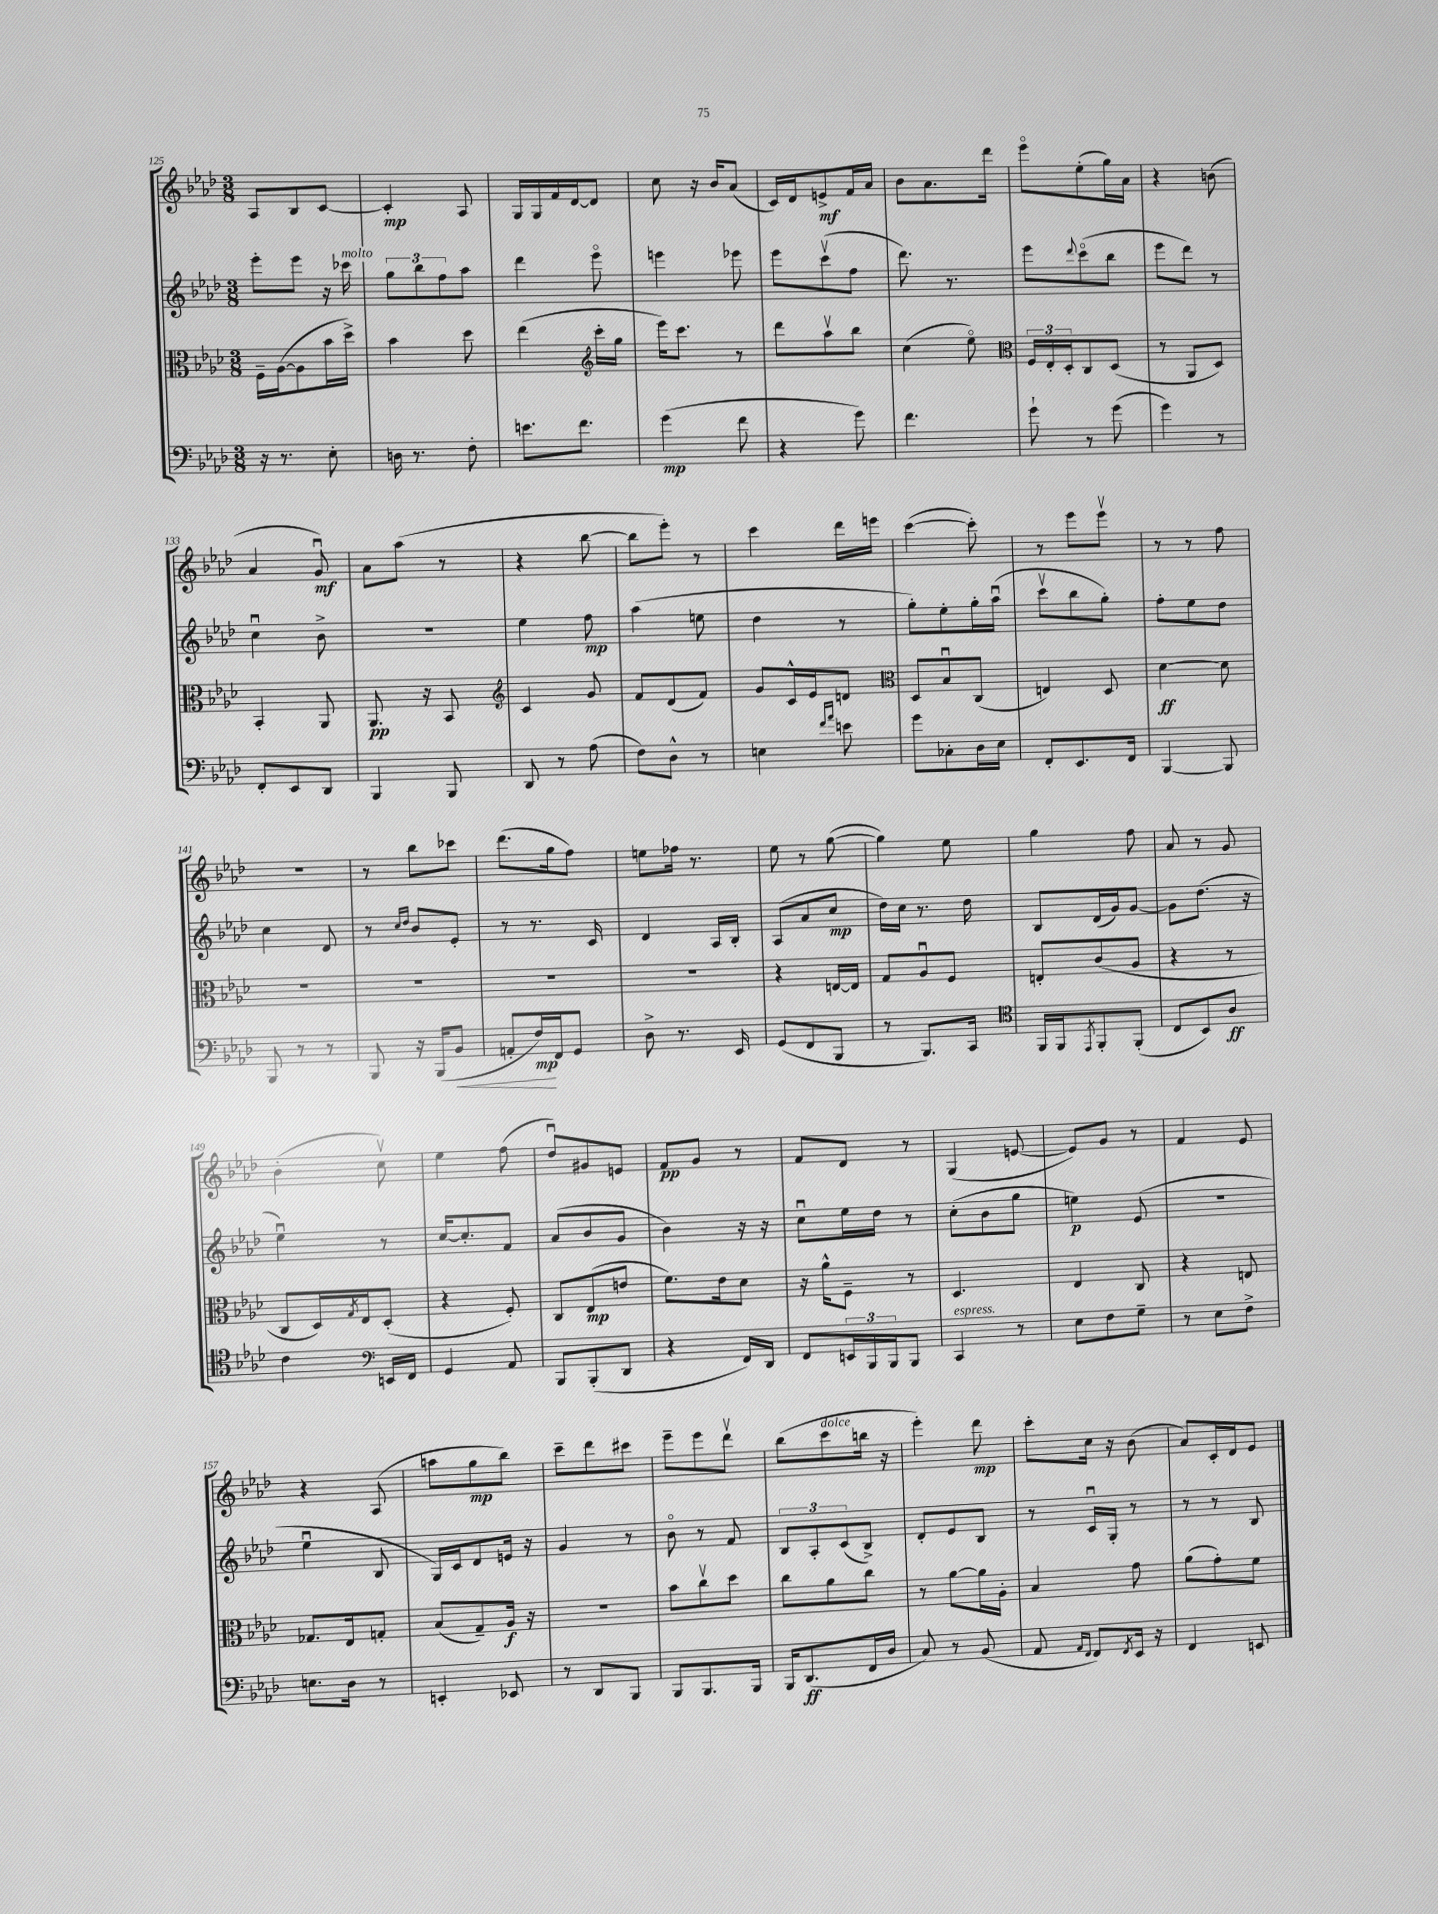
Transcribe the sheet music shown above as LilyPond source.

<<
\new StaffGroup <<
\new Staff = "s0" {
    \clef treble \key aes \major \numericTimeSignature \time 3/8
    aes8 bes8 c'8~ |
    c'4-.\mp aes8 |
    g16 g16 f'16 des'16~ des'8 |
    c''8 r16 bes'16 aes'8( |
    c'16) des'16 e'8->\mf f'16 aes'16 |
    bes'8 aes'8. des'''16 |
    ees'''8\flageolet ees''8-.( g''16) aes'16 |
    r4 b'8( |
    aes'4 g'8\downbow\mf) |
    aes'8 aes''8( r8 |
    r4 bes''8~ |
    bes''8 ees'''8-.) r8 |
    c'''4 des'''16 e'''16 |
    c'''4~( c'''8-.) |
    r8 ees'''8 ees'''8\upbow |
    r8 r8 f''8 |
    R4. |
    r8 bes''8 ces'''8 |
    des'''8.( g''16 f''8) |
    e''8 fes''16 r8. |
    ees''8 r8 g''8~( |
    g''4) ees''8 |
    g''4 f''8 |
    aes'8 r8 g'8 |
    bes'4-.( c''8\upbow) |
    ees''4 f''8( |
    des''8\downbow) gis'8 e'8 |
    f'8\pp g'8 r8 |
    f'8 des'8 r8 |
    g4( e'8~ |
    e'8) g'8 r8 |
    f'4 ees'8 |
    r4 aes8( |
    a''8 g''8\mp bes''8) |
    c'''8-- des'''8 cis'''8 |
    ees'''8-- ees'''8 des'''8\upbow |
    bes''8( c'''8^\markup { \italic "dolce" } b''16 r16 |
    ees'''4-.) des'''8\mp |
    c'''8-. c''16 r16 bes'8( |
    aes'8) c'16-. des'16 ees'8 \bar "|." |
}
\new Staff = "s1" {
    \clef treble \key aes \major \numericTimeSignature \time 3/8
    ees'''8-. ees'''8 r16 ces'''16^\markup { \italic "molto" } |
    \tuplet 3/2 { g''8 bes''8 f''8 } aes''8 |
    des'''4 ees'''8\flageolet |
    e'''4 ees'''8 |
    ees'''8 c'''8\upbow( f''8 |
    des'''8.) r8. |
    ees'''8 \appoggiatura { des'''8 } c'''8\flageolet( bes''8 |
    ees'''8 des'''8) r8 |
    c''4\downbow bes'8-> |
    R4. |
    ees''4 f''8\mp |
    aes''4( e''8 |
    des''4 r8 |
    g''8-.) ees''8-. g''16-. aes''16\downbow( |
    c'''8\upbow bes''8 g''8-.) |
    f''8-. ees''8 des''8 |
    c''4 des'8 |
    r8 \grace { c''16 des''16 } bes'8 ees'8-. |
    r8 r8. c'16 |
    des'4 aes16 bes16-. |
    aes8( aes'8 c''8\mp |
    des''16) c''16 r8. des''16 |
    bes8 des'16( g'16) g'8~ |
    g'8 des''8.( r16 |
    ees''4\downbow) r8 |
    c''16~ c''8.-. f'8 |
    aes'8( bes'8 g'8 |
    bes'4) r16 r16 |
    c''8\downbow ees''16 des''16 r8 |
    c''8-.( bes'8 g''8 |
    e''4\p) ees'8( |
    R4. |
    ees''4\downbow bes8 |
    g16) c'16 des'8 e'16 r16 |
    g'4 r8 |
    bes'8\flageolet r8 f'8 |
    \tuplet 3/2 { bes8 aes8-. c'8( } bes8->) |
    des'8-. ees'8 bes8 |
    r8 c'16\downbow g16-. r8 |
    r8 r8 bes8 \bar "|." |
}
\new Staff = "s2" {
    \clef alto \key aes \major \numericTimeSignature \time 3/8
    f16-- aes16~( aes8 bes'16 des''16->) |
    bes'4 des''8 |
    ees''4( \clef treble c'''16-. g''16 |
    ees'''16) c'''8. r8 |
    des'''8 aes''8\upbow bes''8 |
    c''4( ees''8\flageolet) |
    \clef alto \tuplet 3/2 { f16 ees16-. des16-. } c8 des8( |
    r8 aes,8 des8) |
    bes,4-. aes,8 |
    aes,8.\pp r16 bes,8 |
    \clef treble c'4 g'8 |
    f'8 des'8( f'8) |
    g'8 c'16-^ ees'16 d'8 |
    \clef alto des8 bes8\downbow c8( |
    e4) des8 |
    des'4~\ff des'8 |
    R4. |
    R4. |
    R4. |
    R4. |
    r4 e16~ e16 |
    g8 aes8\downbow f8 |
    e8-. c'8( aes8 |
    r4 r8 |
    c8 des16) \acciaccatura { g8 } ees16 des8-.( |
    r4 f8-.) |
    c8 ees8\mp( e'8 |
    f'8.) ees'16 des'8 |
    r16 aes'16-^ f8-- r8 |
    des4. |
    ees4 c8 |
    r4 e8 |
    ges8. ees16 g8-. |
    bes8( g8--) aes16\f r16 |
    R4. |
    bes'8 c''8\upbow des''8 |
    c''8 aes'8 c''8 |
    r8 aes'8~ aes'16 aes16-. |
    bes4 g'8 |
    aes'8( g'8-.) f'8 \bar "|." |
}
\new Staff = "s3" {
    \clef bass \key aes \major \numericTimeSignature \time 3/8
    r16 r8. ees8-. |
    d16 r8. f8-. |
    e'8. f'8. |
    g'4\mp( f'8 |
    r4 g'8) |
    f'4. |
    g'8-! r8 g'8( |
    g'4) r8 |
    f,8-. ees,8 des,8 |
    bes,,4 bes,,8 |
    des,8 r8 aes8( |
    f8) des8-^ r8 |
    e4 \grace { f'16 aes'16 } e'8 |
    g'8 ces8-. des16 ees16 |
    f,8-. ees,8. f,16 |
    bes,,4~ bes,,8 |
    bes,,8 r8 r8 |
    bes,,8 r16 bes,,16( bes,8\< |
    a,8-. f16\mp\!) f,16 g,8 |
    des8-> r8. ees,16 |
    g,8( f,8 bes,,8 |
    r8 bes,,8.) c,16 |
    \clef tenor f,16 f,16 \acciaccatura { ees,8 } f,8-. f,8-.( |
    c8 bes,8) aes8\ff |
    c'4 \clef bass e,16 f,16 |
    g,4 aes,8 |
    bes,,8 bes,,8-.( des,8 |
    r4 f,16) des,16 |
    f,8 \tuplet 3/2 { e,16 bes,,16 bes,,16 } bes,,8 |
    c,4^\markup { \italic "espress." } r8 |
    ees8 f8 g8-- |
    r8 ees8 f8-> |
    e8. des16 r8 |
    e,4-. ees,8 |
    r8 des,8 bes,,8 |
    bes,,8 bes,,8. bes,,16 |
    bes,,16 des,8.\ff( f,16 des16 |
    c8) r8 bes,8( |
    aes,8 \grace { aes,16 f,16 } f,8) \acciaccatura { f,8 } ees,16 r16 |
    f,4 e,8 \bar "|." |
}
>>
>>
\layout { \context { \Score currentBarNumber = #125 } }
